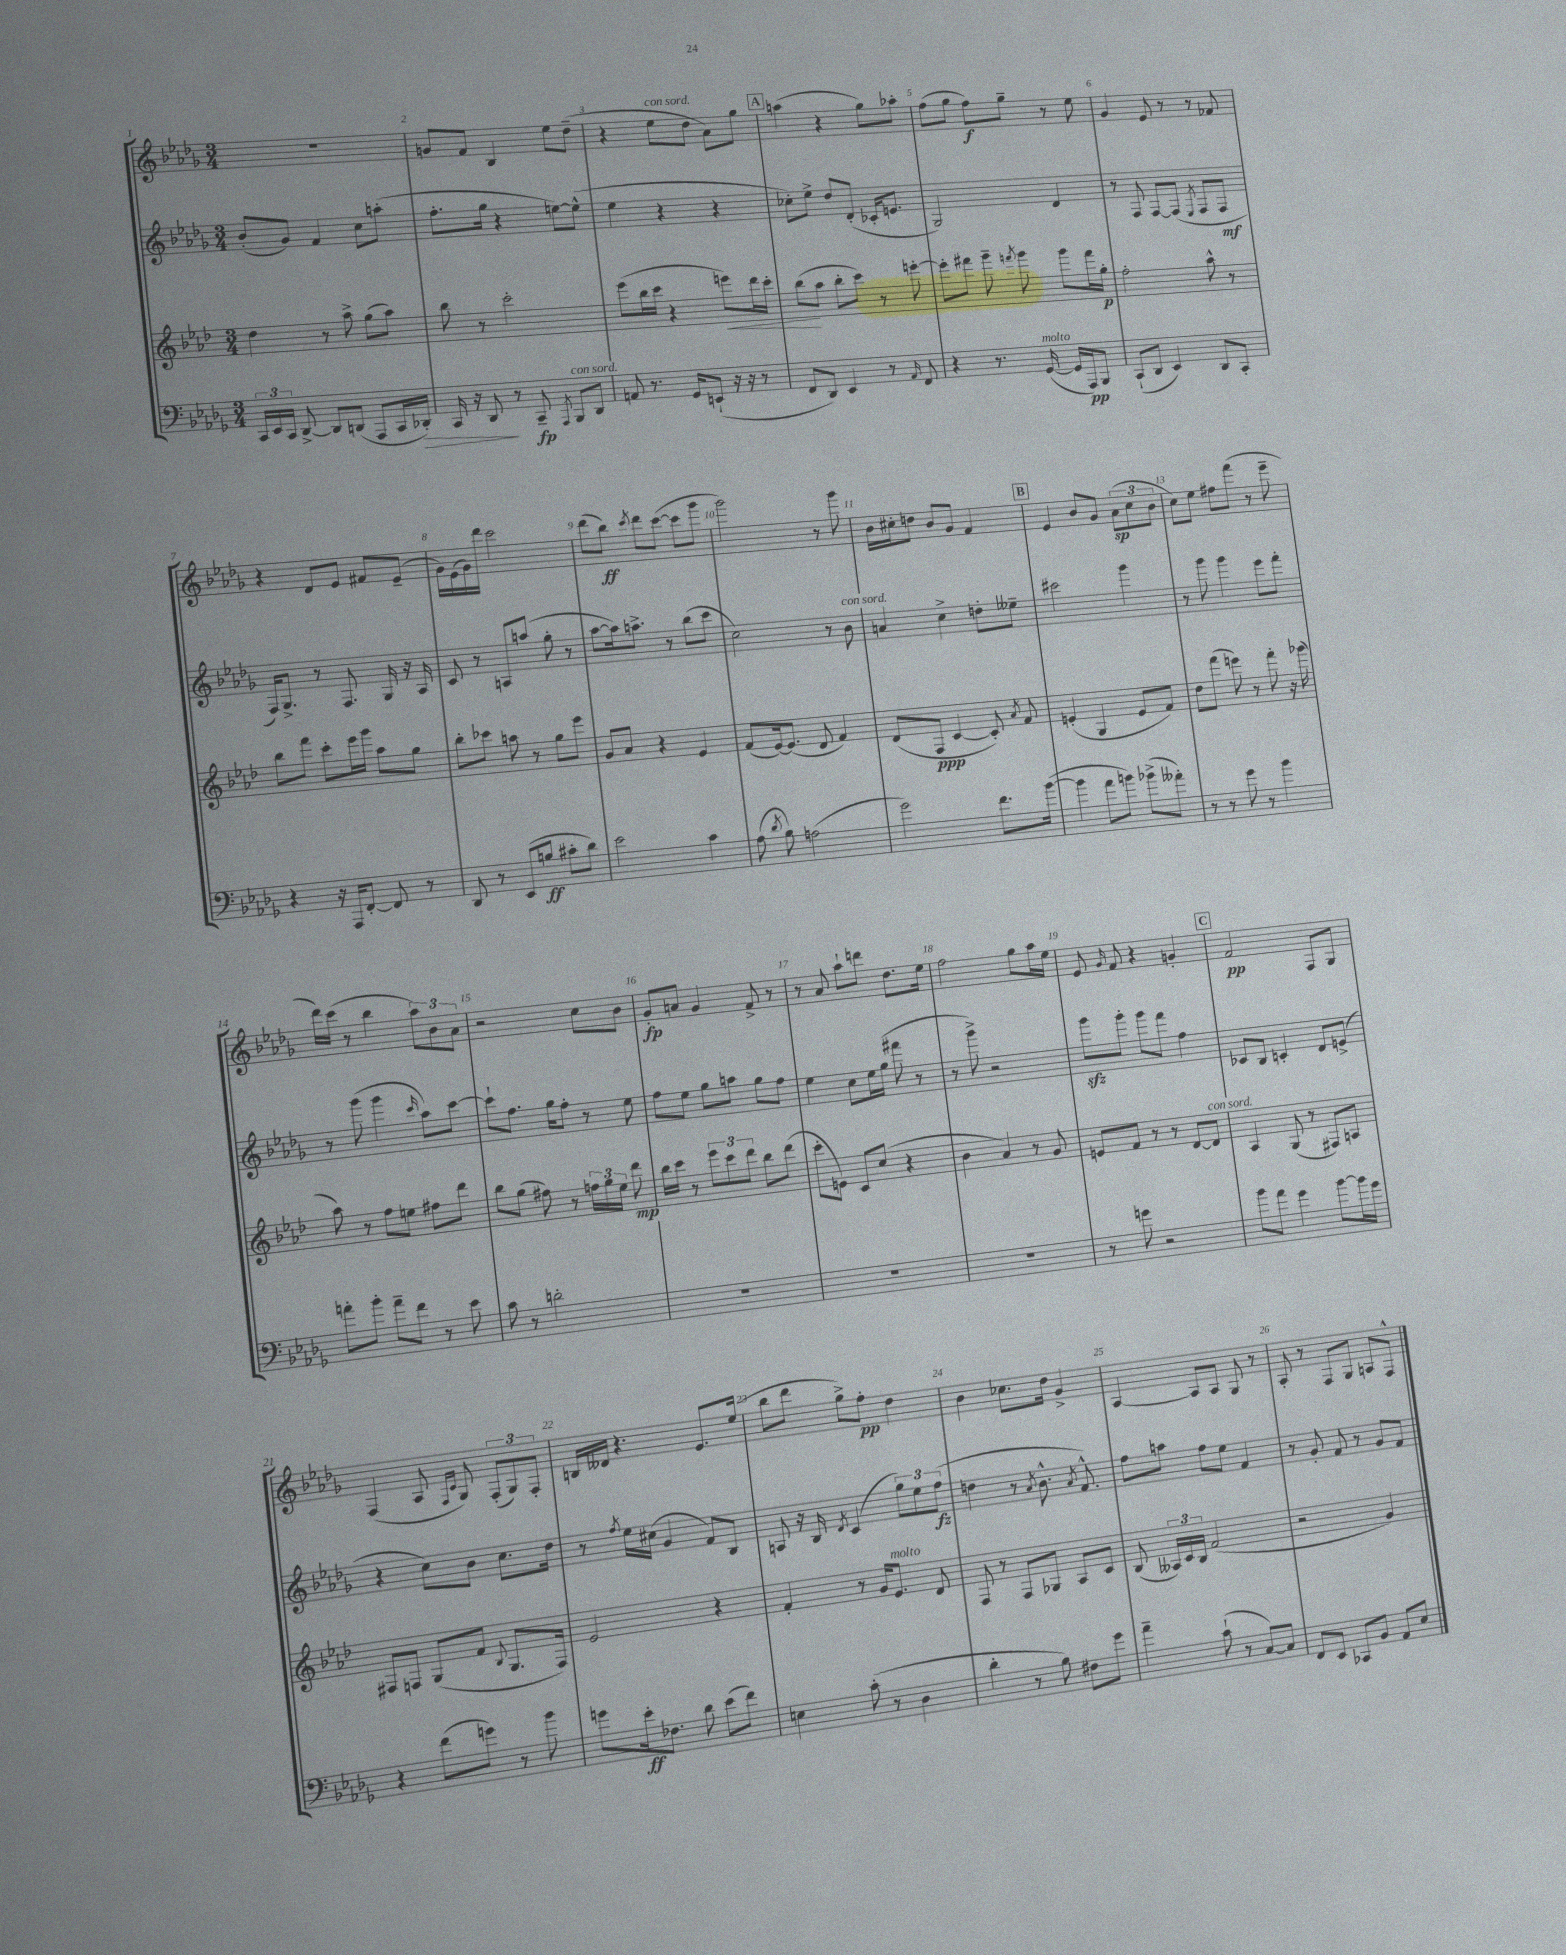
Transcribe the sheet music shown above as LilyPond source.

<<
\new StaffGroup <<
\new Staff = "s0" {
    \clef treble \key des \major \numericTimeSignature \time 3/4
    \autoBeamOff R2. |
    g'8[ f'8] bes4 ees''8[ des''8]--( |
    r4 ees''8[^\markup { \italic "con sord." } des''8] aes'8[) ges''8] |
    \mark \markup { \box "A" } a''4( r4 ges''8[) aes''8]-. |
    f''8[( ges''8] f''8[\f) ges''8]-- r8 ees''8 |
    ges'4 ees'8 r8 r8 fes'8 |
    r4 des'8[ ees'8] fis'8[ ees'8]--( |
    ges'16[) ees'16( ges'16) des'''16] c'''2 |
    des'''8[( bes''8]\ff) \acciaccatura { c'''8 } des'''8[ c'''8]~( c'''8[ ges'''8] |
    ges'''2) r8 ges'''8 |
    bes'16[ cis''16-. d''8] bes'8[ ges'8] f'4 |
    \mark \markup { \box "B" } ees'4 bes'8[ ges'8] \tuplet 3/2 { aes'8[\sp( c''8 bes'8] } |
    c''8[) ees''8] fis''8[ f'''8]( r8 ees'''8-- |
    des'''16[) c'''16]( r8 bes''4 \tuplet 3/2 { aes''8[) bes'8 aes'8] } |
    r2 c''8[ bes'8] |
    ges'8[-.\fp a'8] ges'4 f'8-> r8 |
    r8 aes'8 aes''8[-! d'''8] des''8.[ ees''16] |
    f''2 ges''8[ aes''16 ees''16] |
    ees'8 \grace { ges'16 } f'8 r4 g'4-. |
    \mark \markup { \box "C" } f'2\pp f8[ ges8] |
    f4( aes8 \grace { f16[ c'16] } ges8) \tuplet 3/2 { f8[-.( ges8) f8]-. } |
    b16[ deses'16] r4. ees'8.[ ees''16]( |
    bes''8[ des'''8] ges''8[->) f''8]-.\pp des''4 |
    bes'4 ces''8.[ des''16] ges'4-> |
    aes4~ aes8[ aes8] ges8 r8 |
    aes8-. r8 f8[ ges8] a8[ f8]-^ \bar "|." |
}
\new Staff = "s1" {
    \clef treble \key des \major \numericTimeSignature \time 3/4
    \autoBeamOff bes'8[-.( ges'8]) f'4 c''8[ a''8]-.( |
    f''8.[-. ges''16] r4 e''8[~) e''8]-^( |
    ees''4 r4 r4 |
    \mark \markup { \box "A" } ces''8[-.) ees''8]-> des''8[ des'8]-.( ces'16[-. e'8.] |
    ges2) des'4 |
    r8 f8 f8[~ f8]( \acciaccatura { ees8 } f8[ f8]\mf |
    f16[) ges8.]-> r8 f8. ges16 r16 aes16 |
    c'8 r8 a8[ a''8]( ges''8-. r8 |
    aes''8[~ aes''16) a''8.]-> r8 bes''8[( c'''8] |
    c''2) r8 bes'8^\markup { \italic "con sord." } |
    a'4 c''4-> d''8[-. eeses''8]-- |
    \mark \markup { \box "B" } cis'''2 ges'''4 |
    r8 ges'''8 ges'''4 ees'''8[ f'''8]-. |
    r8 ges'''8( ges'''4 \grace { c'''16 } aes''8[) c'''8]~ |
    c'''8[-! f''8.] ges''16[ f''8]-. r8 ees''8 |
    f''8[ ees''8] ges''8[ a''8] ges''8[ f''8] |
    ees''4 c''8[ ees''16 ges''16]( fis'''8 r8 |
    r8 ges'''8->) r2 |
    ges'''8[\sfz ges'''8]-. ges'''8[ f'''8] f''4 |
    \mark \markup { \box "C" } ces'8[ bes8] c'4-. des'8[ e'8]->( |
    r4 c''8[) bes'8] c''8.[ des''16] |
    r8 \acciaccatura { f''8 } ees''16[ cis''16]( ges'4 f'8[) bes8] |
    a8 r16 bes16 \acciaccatura { des'8 } c'4( \tuplet 3/2 { ges''8[) ees''8 f''8]\fz( } |
    d''4 r8 \acciaccatura { aes'8 } bes'8.-^ \acciaccatura { aes'8 } f'8.-^) |
    f''8[ a''8] f''8[ ees''8] f'4 |
    r8 ges'8-. f'8 r8 ges'8[ f'8] \bar "|." |
}
\new Staff = "s2" {
    \clef treble \key aes \major \numericTimeSignature \time 3/4
    \autoBeamOff des''4 r8 aes''8-> g''8[( aes''8]) |
    bes''8 r8 c'''2-. |
    ees'''8[( bes''16 c'''16] r4 e'''8[\<) des'''16 c'''16]-. |
    \mark \markup { \box "A" } bes''8[\!( aes''8] bes''8[-. c'''8]) r8 e'''8~-. |
    e'''8[-. fis'''8] g'''8-- \acciaccatura { f'''8 } g'''8 g'''8[ f'''16 g''16]-.\p |
    f''2-. aes''8-^ r8 |
    bes''8[ f'''8] c'''8[-. ees'''16 g'''16] aes''8[ g''8] |
    bes''8[-. ces'''8] a''8 r8 g''8[ ees'''8] |
    g'8[ aes'8] r4 ees'4 |
    f'8[( ees'16~) ees'8.]( des'8 f'4) |
    des'8[( f8]\ppp c'4~ c'8-.) \acciaccatura { aes'8 } f'8 |
    \mark \markup { \box "B" } e'4-.( g4 e'8[ f'8]) |
    des''8[ f'''8]( e'''8) r8 f'''8-. r16 ges'''16( |
    aes''8) r8 f''8[ e''8] fis''8[ des'''8] |
    bes''8[ g''8]( fis''8) r8 \tuplet 3/2 { f''16[ g''16 ees''16] } des'''8\mp |
    bes''16[ c'''16] r8 \tuplet 3/2 { ees'''8[ c'''8 des'''8] } bes''8[ des'''8]( |
    c'''8[-. e'8]) c'8[ c''8]( r4 |
    bes'4 aes'4) r8 g'8 |
    e'8[ f'8] r8 r8 des'8[~ des'8]^\markup { \italic "con sord." } |
    \mark \markup { \box "C" } aes4 g8( r8 fis8[) a8] |
    fis8[ f8] g8[( f'8] \appoggiatura { bes8 } g8.[ f16]) |
    ees'2 r4 |
    f'4-. r8 g'16[ ees'8.]^\markup { \italic "molto" } des'8 |
    f8 r8 f8[ ges8] aes8[ c'8] |
    bes8( \tuplet 3/2 { aeses16[) c'16 bes16] } f'2( |
    r2 g'4) \bar "|." |
}
\new Staff = "s3" {
    \clef bass \key des \major \numericTimeSignature \time 3/4
    \autoBeamOff \tuplet 3/2 { c,16[ ees,16 c,16] } des,8~-> des,8[ d,8]( aes,,8[ c,16 des,16]-.\>) |
    c,16 r16 des,8\! r8 c,8--\fp \acciaccatura { aes,,8 } bes,,8[^\markup { \italic "con sord." } des,8] |
    a,8 r8. ges,16[ e,8]-!( r16 r16 r8 |
    \mark \markup { \box "A" } f,8[ des,8]) ees,4 r8 \grace { aes,16 } f,8 |
    r4 r8. ges,16~^\markup { \italic "molto" }( ges,16[ aes,,16\pp) bes,,8] |
    c,8[-!( des,8] ees,4) des,8[ c,8]-. |
    r4 r16 aes,,16[ f,8]~-. f,8 r8 |
    des,8 r8 ees,8[( b8]\ff cis'8[-. des'8]) |
    ees'2 c'4 |
    aes8( \acciaccatura { des'8 } bes8) a2( |
    ges'2) f'8.[ bes'16]~( |
    \mark \markup { \box "B" } bes'4 aes'8[ b'8]) bes'8[->( aeses'8]-.) |
    r8 r8 ges'8 r8 bes'4 |
    a'8[-. bes'8]-. a'8[-- f'8] r8 ees'8 |
    c'8 r8 d'2-. |
    R2. |
    R2. |
    R2. |
    r8 g'8 r2 |
    \mark \markup { \box "C" } bes'8[ aes'8] ges'4 bes'8[~ bes'16 ges'16] |
    r4 f'8[( g'8]) r8 bes'8 |
    g'8[ ees'16-.\ff fes8.] des'8 ees'8[( f'8]) |
    e4 c'8-.( r8 des4 |
    des'4-. r8 bes8) fis8[ ges'8] |
    aes'4-- c'8-!( r8 c8[~) c8] |
    f,8[ ees,8] ces,8[ bes,8] aes,8[ ees8] \bar "|." |
}
>>
>>
\layout { \context { \Score \override BarNumber.break-visibility = ##(#f #t #t) barNumberVisibility = #all-bar-numbers-visible } }
